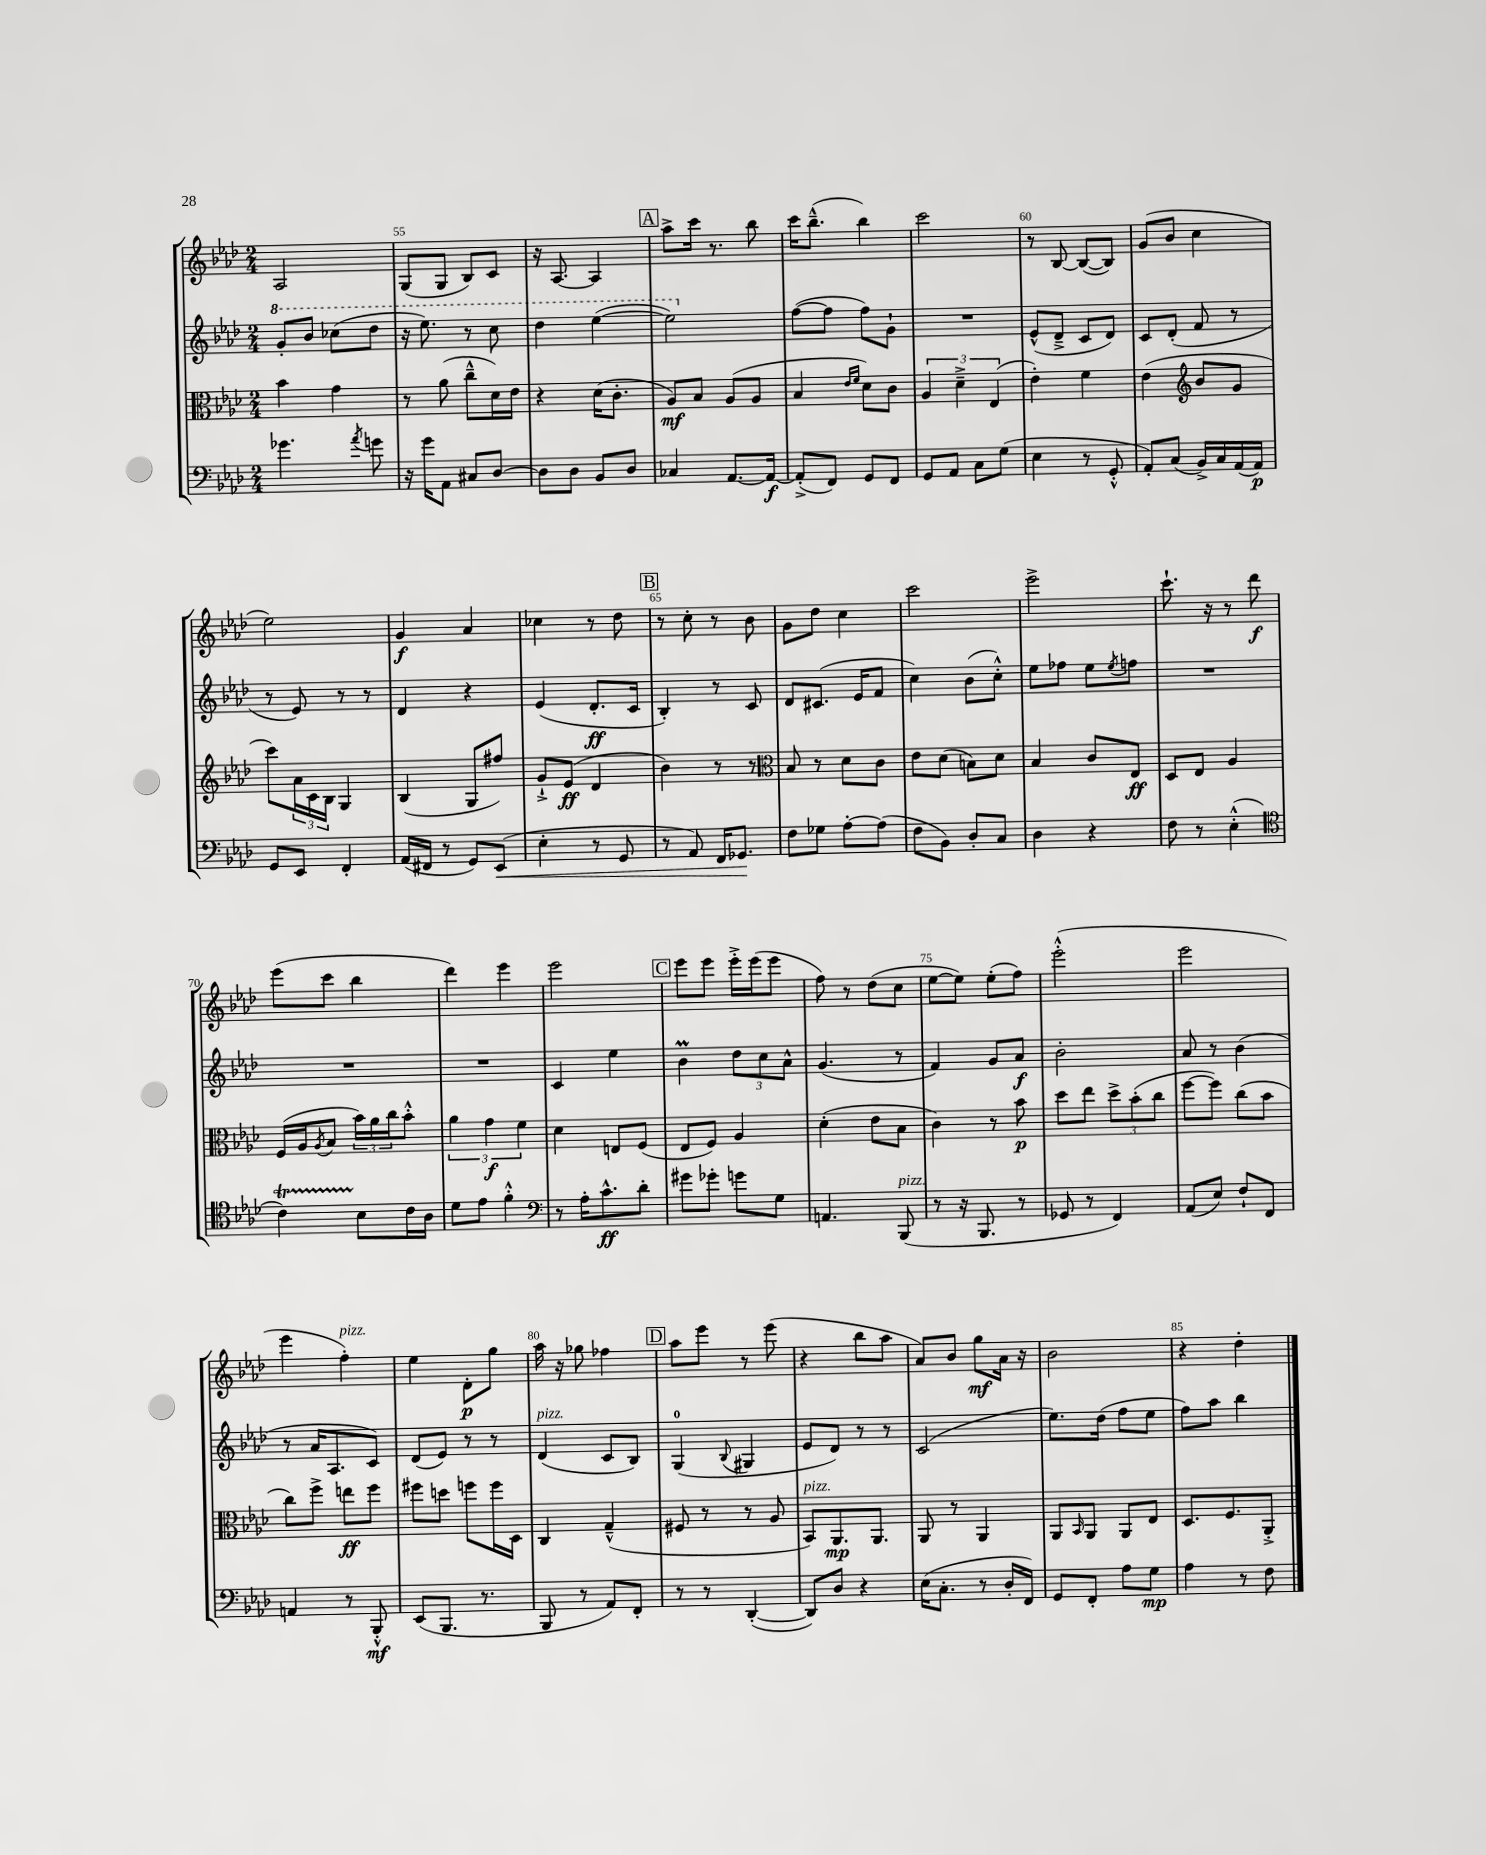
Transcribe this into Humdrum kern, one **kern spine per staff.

**kern	**dynam	**kern	**dynam	**kern	**dynam	**kern	**dynam
*part4	*part4	*part3	*part3	*part2	*part2	*part1	*part1
*staff4	*staff4	*staff3	*staff3	*staff2	*staff2	*staff1	*staff1
*clefF4	*	*clefC3	*	*clefG2	*	*clefG2	*
*k[b-e-a-d-]	*	*k[b-e-a-d-]	*	*k[b-e-a-d-]	*	*k[b-e-a-d-]	*
*M2/4	*	*M2/4	*	*M2/4	*	*M2/4	*
*	*	*	*	*8va	*	*	*
=54	=54	=54	=54	=54	=54	=54	=54
4.g-X\	.	4b-\	.	8gg'/L	.	2A-/	.
.	.	.	.	8bb-/J	.	.	.
.	.	4g\	.	(8ccc-X\L	.	.	.
8qa-/	.	.	.	.	.	.	.
8gn\	.	.	.	8ddd-\J	.	.	.
=55	=55	=55	=55	=55	=55	=55	=55
16r	.	8r	.	16r	.	(8G/L	.
16g\KL	.	.	.	8.eee-\)	.	.	.
8AA-\J	.	(8a-\	.	.	.	8G/J	.
8C#X/L	.	8cc~^^\L	.	8r	.	8B-/L)	.
[8D-/J	.	16d-\L)	.	8ccc\	.	8c/J	.
.	.	16e-\JJ	.	.	.	.	.
=56	=56	=56	=56	=56	=56	=56	=56
8D-\L]	.	4r	.	4ddd-\	.	16r	.
.	.	.	.	.	.	[8.A-/	.
8D-\J	.	.	.	.	.	.	.
8BB-/L	.	(16d-\KL	.	([4eee-\	.	4A-/]	.
.	.	8.c'\J	.	.	.	.	.
8D-/J	.	.	.	.	.	.	.
!!LO:REH:place=s1:t=A
=57	=57	=57	=57	=57	=57	=57	=57
4C-X/	.	8A-/L)	mf	2eee-\])	.	8aa-^\L	.
.	.	8B-/J	.	.	.	16ccc\Jk	.
.	.	.	.	.	.	8.r	.
[8.AA-/L	.	(8A-/L	.	.	.	.	.
.	.	8A-/J	.	.	.	8bb-\	.
16AA-/Jk_	f	.	.	.	.	.	.
=58	=58	=58	=58	=58	=58	=58	=58
*	*	*	*	*X8va	*	*	*
(8AA-'^/L]	.	4B-/	.	([8ff\L	.	16ccc\KL	.
.	.	.	.	.	.	(8.bb-~^^\J	.
8FF/J)	.	.	.	8ff\J]	.	.	.
.	.	16qqe-/LL	.	.	.	.	.
.	.	16qqf/JJ	.	.	.	.	.
8GG/L	.	8d-\L)	.	8ff\L)	.	4bb-\)	.
8FF/J	.	8c\J	.	8g`\J	.	.	.
=59	=59	=59	=59	=59	=59	=59	=59
8GG/L	.	6A-/	.	2r	.	2ccc\	.
8AA-/J	.	.	.	.	.	.	.
.	.	6d-~^\	.	.	.	.	.
8C\L	.	.	.	.	.	.	.
.	.	(6E-/	.	.	.	.	.
(8G\J	.	.	.	.	.	.	.
=60	=60	=60	=60	=60	=60	=60	=60
4E-\	.	4e-'\)	.	(8e-^^/L	.	8r	.
.	.	.	.	8d-~^/J	.	[8B-/	.
8r	.	4f\	.	8c/L	.	(8B-/L_	.
8GG'^^/	.	.	.	8d-/J)	.	8B-/J])	.
=61	=61	=61	=61	=61	=61	=61	=61
8AA-'/L)	.	(4e-\	.	8c/L	.	(8g/L	.
(8C/J	.	.	.	(8d-'/J	.	8b-/J	.
*	*	*clefG2	*	*	*	*	*
16BB-^/LL)	.	8b-/L	.	8f/	.	4cc\	.
16C/	.	.	.	.	.	.	.
(16AA-/	.	8g/J	.	8r	.	.	.
16AA-/JJ)	p	.	.	.	.	.	.
!!LO:LB:g=z
=62	=62	=62	=62	=62	=62	=62	=62
8GG/L	.	8ccc\L)	.	8r	.	2ee-\)	.
8EE-/J	.	24a-\L	.	8e-/)	.	.	.
.	.	24c\	.	.	.	.	.
.	.	24B-\JJ	.	.	.	.	.
4FF'/	.	4G/	.	8r	.	.	.
.	.	.	.	8r	.	.	.
=63	=63	=63	=63	=63	=63	=63	=63
(16AA-/LL	.	(4B-/	.	4d-/	.	4g/	f
16FF#X/JJ	.	.	.	.	.	.	.
8r	.	.	.	.	.	.	.
8GG/L)	.	8G/L	.	4r	.	4a-/	.
!	!LO:HP:b	!	!	!	!	!	!
(8EE-/J	<	8ff#X/J)	.	.	.	.	.
=64	=64	=64	=64	=64	=64	=64	=64
4E-'\	.	8g`^/L	.	(4e-/	.	4cc-X\	.
.	.	(8e-/J	ff	.	.	.	.
8r	.	4d-/	.	8.d-'/L	ff	8r	.
8GG/	.	.	.	.	.	8dd-\	.
.	.	.	.	16c/Jk	.	.	.
!!LO:REH:place=s1:t=B
=65	=65	=65	=65	=65	=65	=65	=65
8r	.	4b-\)	.	4B-'/)	.	8r	.
8AA-/)	.	.	.	.	.	8cc'\	.
16FF/KL	.	8r	.	8r	.	8r	.
8.GG-X/J	.	.	.	.	.	.	.
.	.	8r	.	8c/	.	8b-\	.
.	[	.	.	.	.	.	.
=66	=66	=66	=66	=66	=66	=66	=66
*	*	*clefC3	*	*	*	*	*
8F\L	.	8B-/	.	8d-/L	.	8g\L	.
8G-X\J	.	8r	.	(8.c#X/J	.	8dd-\J	.
[8A-'\L	.	8d-\L	.	.	.	4cc\	.
.	.	.	.	16e-/KL	.	.	.
(8A-\J]	.	8c\J	.	8f/J	.	.	.
=67	=67	=67	=67	=67	=67	=67	=67
8F\L	.	8e-\L	.	4cc\)	.	2ccc\	.
8BB-\J)	.	(8d-\J	.	.	.	.	.
8D-'/L	.	8Bn\L)	.	(8b-\L	.	.	.
8C/J	.	8d-\J	.	8cc'^^\J)	.	.	.
=68	=68	=68	=68	=68	=68	=68	=68
4D-\	.	4B-/	.	8ee-\L	.	2eee-^\	.
.	.	.	.	8ff-X\J	.	.	.
4r	.	8c/L	.	8ee-\L	.	.	.
.	.	.	.	8qee-/	.	.	.
.	.	8E-/J	ff	8ffn\J	.	.	.
=69	=69	=69	=69	=69	=69	=69	=69
8F\	.	8D-/L	.	2r	.	8.ccc`\	.
8r	.	8E-/J	.	.	.	.	.
.	.	.	.	.	.	16r	.
(4E-'^^\	.	4A-/	.	.	.	8r	.
.	.	.	.	.	.	8ddd-\	f
!!LO:LB:g=z
=70	=70	=70	=70	=70	=70	=70	=70
*clefC4	*	*	*	*	*	*	*
4ct\)	.	(16F/LL	.	2r	.	(8eee-\L	.
.	.	16A-/J	.	.	.	.	.
.	.	8qA-/	.	.	.	.	.
.	.	8B-/J	.	.	.	8ccc\J	.
8B-\L	.	24b-\LL)	.	.	.	4bb-\	.
.	.	24a-\	.	.	.	.	.
.	.	24cc\J	.	.	.	.	.
16c\L	.	8b-'^^\J	.	.	.	.	.
16A-\JJ	.	.	.	.	.	.	.
=71	=71	=71	=71	=71	=71	=71	=71
8d-\L	.	6a-\	.	2r	.	4ddd-\)	.
8e-\J	.	.	.	.	.	.	.
.	.	6g\	f	.	.	.	.
4f'^^\	.	.	.	.	.	4eee-\	.
.	.	6f\	.	.	.	.	.
=72	=72	=72	=72	=72	=72	=72	=72
*clefF4	*	*	*	*	*	*	*
8r	.	4d-\	.	4c/	.	2eee-\	.
16A-'\KL	.	.	.	.	.	.	.
8.c^^\	ff	.	.	.	.	.	.
.	.	8En/L	.	4ee-\	.	.	.
8d-'\J	.	(8F/J	.	.	.	.	.
!!LO:REH:place=s1:t=C
=73	=73	=73	=73	=73	=73	=73	=73
8g#X\L	.	8E-/L	.	4b-M\	.	8eee-\L	.
8g-X'\J	.	8F/J)	.	.	.	8eee-\J	.
8gn\L	.	4A-/	.	12dd-\L	.	16eee-'^\LL	.
.	.	.	.	.	.	(16eee-\J	.
.	.	.	.	12cc\	.	.	.
8G\J	.	.	.	.	.	8eee-\J	.
.	.	.	.	12a-^^\J	.	.	.
=74	=74	=74	=74	=74	=74	=74	=74
4.AAn/	.	(4d-'\	.	(4.g/	.	8ff\)	.
.	.	.	.	.	.	8r	.
.	.	8e-\L	.	.	.	(8dd-\L	.
!LO:TX:a:i:t=pizz.	!	!	!	!	!	!	!
(8BBB-/	.	8B-\J	.	8r	.	8cc\J	.
=75	=75	=75	=75	=75	=75	=75	=75
8r	.	4c\)	.	4f/)	.	[8ee-\L	.
16r	.	.	.	.	.	8ee-\J])	.
8.BBB-/	.	.	.	.	.	.	.
.	.	8r	.	8g/L	.	(8ee-'\L	.
8r	.	8b-\	p	8a-/J	f	8ff\J)	.
=76	=76	=76	=76	=76	=76	=76	=76
8GG-X/	.	8dd-\L	.	2b-'\	.	(2eee-'^^\	.
8r	.	8ee-\J	.	.	.	.	.
4FF/)	.	12dd-^\L	.	.	.	.	.
.	.	(12b-'\	.	.	.	.	.
.	.	12cc\J	.	.	.	.	.
=77	=77	=77	=77	=77	=77	=77	=77
(8AA-/L	.	[8ff\L	.	8a-/	.	2eee-\	.
8E-/J)	.	8ff\J])	.	8r	.	.	.
8F`/L	.	(8cc\L	.	(4b-\	.	.	.
8FF/J	.	8b-\J	.	.	.	.	.
!!LO:LB:g=z
=78	=78	=78	=78	=78	=78	=78	=78
4AAn/	.	8cc\L)	.	8r	.	4eee-\	.
.	.	8ff^\J	.	16a-/KL	.	.	.
.	.	.	.	8.A-/	.	.	.
!	!	!	!	!	!	!LO:TX:a:i:t=pizz.	!
8r	.	8een\L	ff	.	.	4ff'\)	.
8BBB-'^^/	mf	8ff\J	.	8c/J)	.	.	.
=79	=79	=79	=79	=79	=79	=79	=79
(8EE-/L	.	8ff#X\L	.	(8d-/L	.	4ee-\	.
8.BBB-/J	.	8ddn\J	.	8e-/J)	.	.	.
.	.	8ffn\L	.	8r	.	8d-'\L	p
8.r	.	.	.	.	.	.	.
.	.	16ff\L	.	8r	.	8gg\J	.
.	.	16D-\JJ	.	.	.	.	.
=80	=80	=80	=80	=80	=80	=80	=80
!	!	!	!	!LO:TX:a:i:t=pizz.	!	!	!
8BBB-/	.	4C/	.	(4d-/	.	16aa-\	.
.	.	.	.	.	.	16r	.
8r	.	.	.	.	.	8gg-X\	.
8AA-/L)	.	(4G~^^/	.	8c/L	.	4ff-X\	.
8FF'/J	.	.	.	8B-/J)	.	.	.
!!LO:REH:place=s1:t=D
=81	=81	=81	=81	=81	=81	=81	=81
8r	.	8F#X/	.	(4G/	.	8aa-\L	.
8r	.	8r	.	.	.	8eee-\J	.
.	.	.	.	8qqB-/	.	.	.
([4DD-'/	.	8r	.	4G#X/	.	8r	.
.	.	8A-/	.	.	.	(8eee-\	.
=82	=82	=82	=82	=82	=82	=82	=82
!	!	!LO:TX:a:i:t=pizz.	!	!	!	!	!
8DD-/L])	.	8BB-/L)	.	8e-/L	.	4r	.
8D-/J	.	8.AA-/	mp	8d-/J)	.	.	.
4r	.	.	.	8r	.	8bb-\L	.
.	.	8.AA-/J	.	.	.	.	.
.	.	.	.	8r	.	8aa-\J	.
=83	=83	=83	=83	=83	=83	=83	=83
(16E-\KL	.	8AA-/	.	(2c/	.	8a-/L)	.
8.C'\J	.	.	.	.	.	.	.
.	.	8r	.	.	.	8b-/J	.
8r	.	4AA-/	.	.	.	8gg\L	mf
16D-'/LL	.	.	.	.	.	16a-\Jk	.
16FF/JJ)	.	.	.	.	.	16r	.
=84	=84	=84	=84	=84	=84	=84	=84
8GG/L	.	8AA-/L	.	8.ee-\L)	.	2b-\	.
.	.	16qqBB-/	.	.	.	.	.
8FF'/J	.	8AA-/J	.	.	.	.	.
.	.	.	.	(16dd-\Jk	.	.	.
8A-\L	.	8AA-/L	.	8ff\L	.	.	.
8G\J	mp	8E-/J	.	8ee-\J	.	.	.
=85	=85	=85	=85	=85	=85	=85	=85
4A-\	.	8.D-/L	.	8ff\L)	.	4r	.
.	.	.	.	8aa-\J	.	.	.
.	.	8.F/	.	.	.	.	.
8r	.	.	.	4bb-\	.	4dd-'\	.
8F\	.	8AA-'^/J	.	.	.	.	.
==	==	==	==	==	==	==	==
*-	*-	*-	*-	*-	*-	*-	*-
